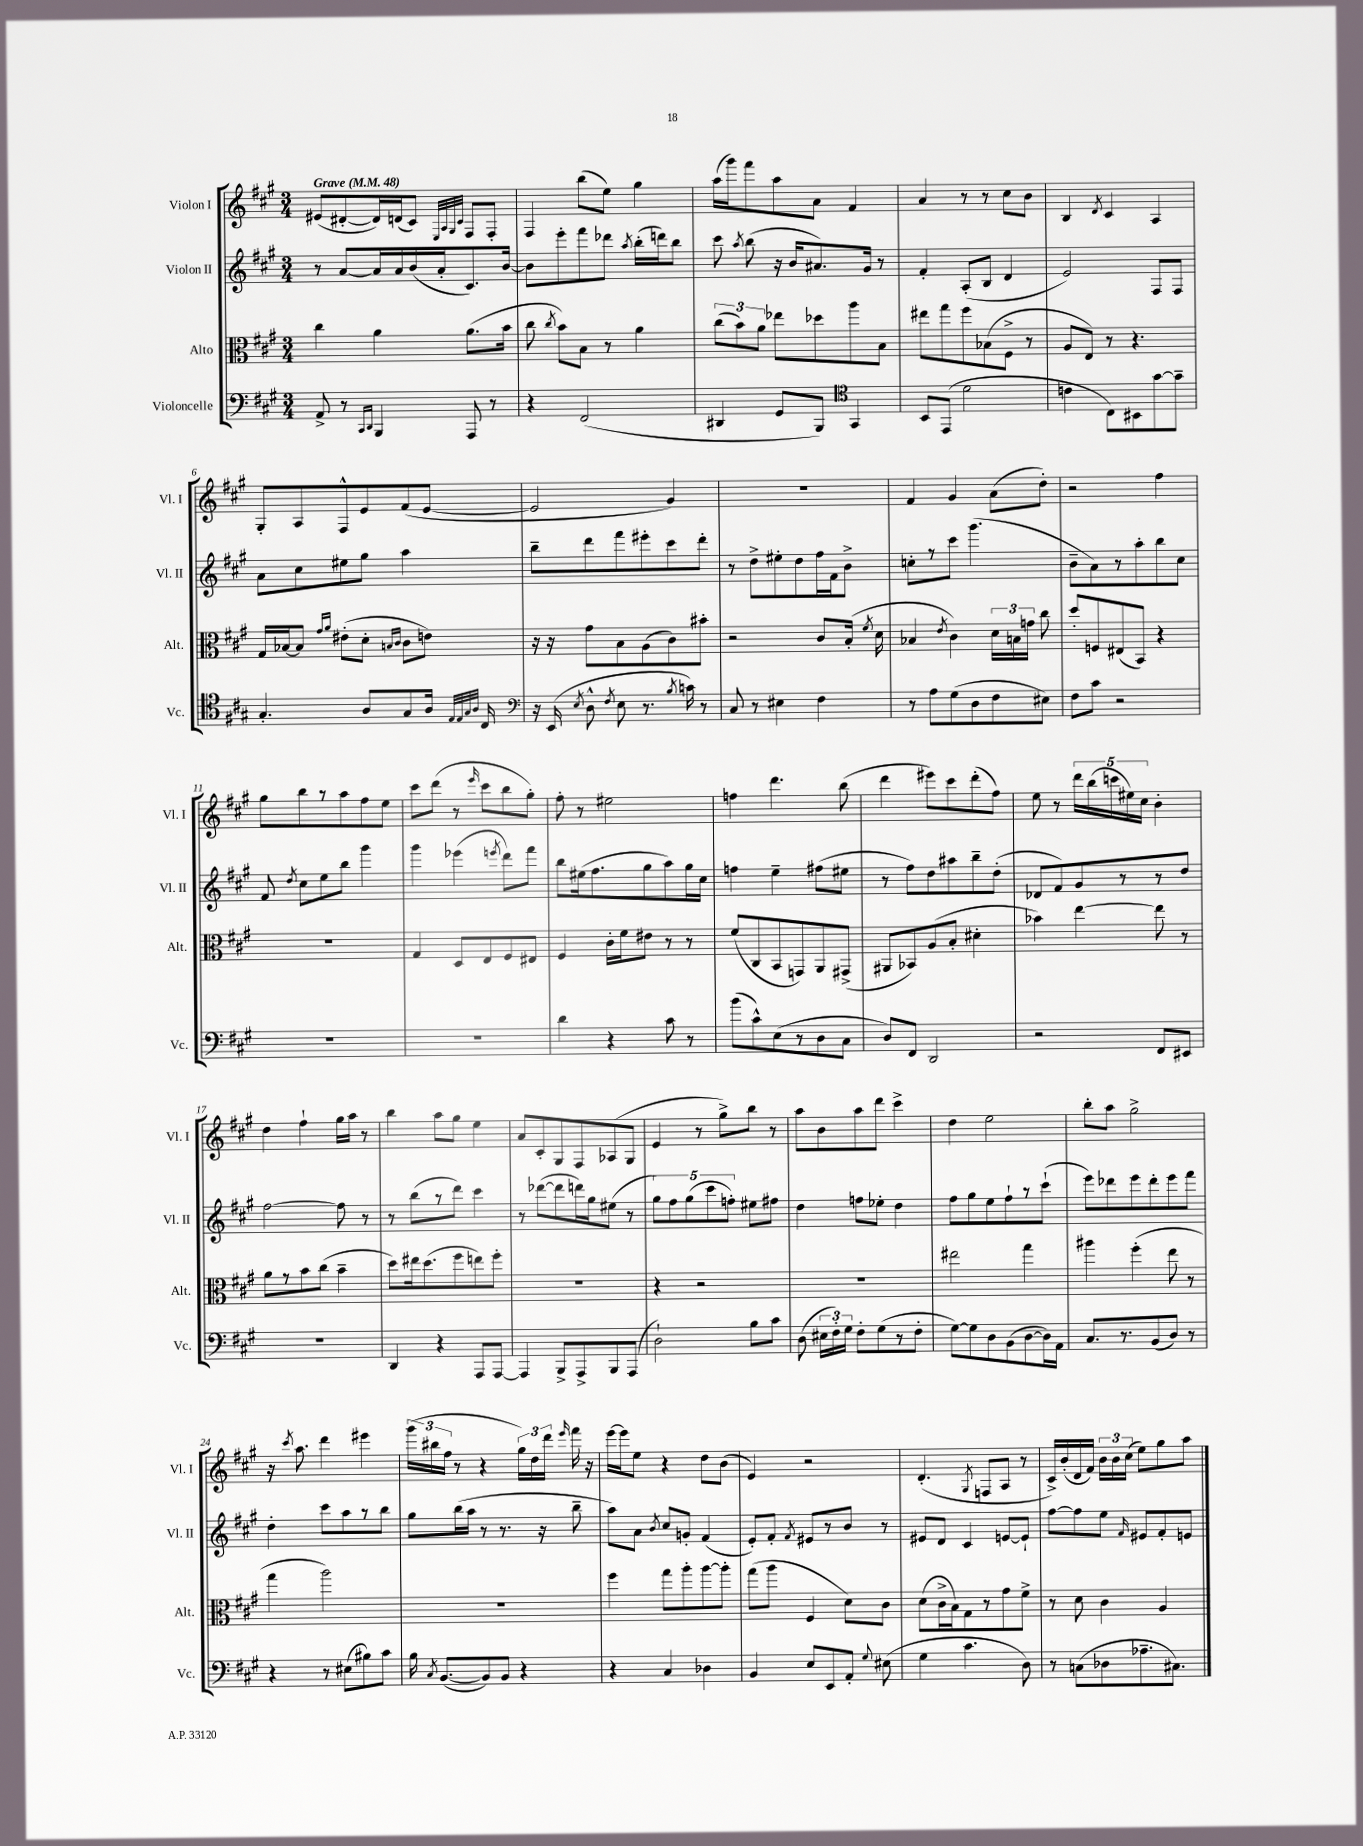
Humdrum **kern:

**kern	**kern	**kern	**kern
*staff4	*staff3	*staff2	*staff1
*clefF4	*clefC3	*clefG2	*clefG2
*k[f#c#g#]	*k[f#c#g#]	*k[f#c#g#]	*k[f#c#g#]
*M3/4	*M3/4	*M3/4	*M3/4
*MM48	*MM48	*MM48	*MM48
8AA^	4cc#	8r	(8e#
8r	.	[8a	[8d#'
16qqCC#	.	.	.
16qqDD	.	.	.
4BBB	4a	16a]	16d#])
.	.	16a	(16d
.	.	(16b	8c#)
.	.	16a'	.
.	.	.	32qqE
.	.	.	32qqA
.	.	.	32qqG#
.	.	.	32qqc#
8AAA	(8.a	8.c#)	8F#
8r	.	.	8F#'
.	16b	[16b	.
=	=	=	=
4r	8cc#	8b]	4F#
.	8qcc#	.	.
.	8b)	8eee'	.
(2FF#	8B	8fff#	(8bb
.	8r	8ddd-	8ee)
.	.	8qaa	.
.	4a	(16bb'	4gg#
.	.	16ddd)	.
.	.	8bb	.
=	=	=	=
4DD#	(12cc#	8ccc#	(16aa
.	.	.	16ggg#)
.	12b)	.	.
.	.	8qaa	.
.	.	(8bb	8fff#
.	12a	.	.
8GG#	8ee-	16r	8aa
.	.	16b	.
8BBB)	8dd-	8.a#)	8a
*clefC4	*	*	*
4GG#	8aa	.	4f#
.	.	16g#	.
.	8B	8r	.
=	=	=	=
8BB	8ee#	4f#'	4a
(8EE	8gg#	.	.
2d	8ff#	(8A'	8r
.	(8B-	8B	8r
.	8F#^	4d	8cc#
.	8r	.	8b
=	=	=	=
4c	8A	2e)	4B
.	8E)	.	.
.	.	.	8qd
8C#)	8r	.	4c#
8BB#	4.r	.	.
[8g#	.	8F#	4A
8g#~]	.	8F#	.
=	=	=	=
4.G#'	16G#	8a	8G#'
.	[16B-	.	.
.	8B-]	8cc#	8A
.	16qqg#	.	.
.	16qqa	.	.
.	(8e#'	8ee#	8F#^^
8A	8d'	8gg#	8e
.	16qqB	.	.
.	16qqc#	.	.
8G#	8c#	4aa	(8f#
16A	8e)	.	[8e
32qqE	.	.	.
32qqE	.	.	.
32qqG#	.	.	.
32qqA	.	.	.
16C#	.	.	.
=	=	=	=
*clefF4	*	*	*
16r	16r	8bb~	2e]
(16EE	16r	.	.
8qE	.	.	.
8D^^	8g#	8ddd	.
8qF#	.	.	.
8E	8B	8fff#	.
8.r	(8A	8eee#'	.
.	8c#)	8ccc#	4g#)
8qB	.	.	.
16c)	.	.	.
8r	8b#'	8ddd'	.
=	=	=	=
8C#	2r	8r	2.r
8r	.	8dd^	.
4E#	.	8ee#'	.
.	.	8dd	.
4F#	8c#	16ff#	.
.	.	16f#	.
.	(16B'	8b^	.
.	8qf#	.	.
.	16d	.	.
=	=	=	=
8r	4B-	8cc'	4f#
8A	.	8r	.
.	8qe	.	.
(8G#	4c#)	8ccc#	4g#
8D	.	(4.ggg#	.
8F#	24d	.	(8a
.	24B	.	.
.	24g	.	.
8E#)	8cc#	.	8dd')
=	=	=	=
8F#	8dd'	8b~	2r
8c#	8F	8a)	.
2r	(8E#	8r	.
.	8BB)	8aa'	.
.	4r	8bb	4ff#
.	.	8cc#	.
=	=	=	=
2.r	2.r	8f#	8gg#
.	.	8qdd	.
.	.	8cc#	8bb
.	.	8ee	8r
.	.	8bb	8aa
.	.	4ggg#	8ff#
.	.	.	8ee
=	=	=	=
2.r	4G#	4ggg#	8ccc#
.	.	.	(8ddd
.	8D	(4eee-	8r
.	.	.	16qqeee
.	8E	.	8ccc#
.	.	8qeee	.
.	8F#	8ddd)	8bb
.	8E#	8fff#	8gg#')
=	=	=	=
4d	4F#	8bb	8ff#'
.	.	(16ee#	8r
.	.	8.ff#	.
4r	16c#'	.	2ee#
.	16f#	.	.
.	8e#	8gg#	.
8c#	8r	8aa)	.
8r	8r	16gg#	.
.	.	16cc#	.
=	=	=	=
(8b	(8f#	4ff	4ff
8c#^^)	8C#	.	.
(8E	8BB	4ee~	4.ddd
8r	8GG)	.	.
8D	8AA	(8ff#	.
8C#	(8GG#^	8ee#	(8bb
=	=	=	=
8D)	8AA#	8r	4ddd
8FF#	8BB-)	8ff#)	.
2DD	(8A	8dd	8eee#)
.	8B'	8aa#	8ccc#
.	4d#'	8bb~	(8ddd'
.	.	(8dd'	8ff#)
=	=	=	=
2r	4b-)	8d-	8ee
.	.	8f#)	8r
.	[4ee	8g#	20ddd
.	.	.	(20bb
.	.	.	20ccc
.	.	8r	.
.	.	.	20ee#)
.	.	.	20cc#
8FF#	8ee]	8r	4b'
8EE#	8r	8dd	.
=	=	=	=
2.r	8a	[2ff#	4dd
.	8r	.	.
.	8b	.	4ff#`
.	(8cc#	.	.
.	4b~	8ff#]	16gg#
.	.	.	16aa
.	.	8r	8r
=	=	=	=
4DD	8dd)	8r	4bb
.	16ee#	(8bb	.
.	(8.dd	.	.
4r	.	8r	8aa
.	8ff#	8ddd)	8gg#
8AAA	8ee)	4ccc#	4ee
[8AAA	8ff#'	.	.
=	=	=	=
4AAA]	2.r	8r	8a
.	.	([8ddd-	8c#'
8BBB^	.	8ddd-]	8G#
8AAA^	.	16ddd)	8F#
.	.	16gg#	.
8BBB	.	(8ee#	(8A-
(8AAA	.	8r	8G#
=	=	=	=
2D`)	4r	10gg#)	4e
.	.	10ff#	.
.	.	(10gg#	.
.	2r	.	8r
.	.	10ccc#	.
.	.	.	8gg#^)
.	.	10ff')	.
8B	.	8ee#	8bb
8c#	.	8ff#	8r
=	=	=	=
(8D	2.r	4dd	8aa
24E#	.	.	8b
24F#')	.	.	.
24G#	.	.	.
8F#'	.	8ff	8aa
(8G#	.	8ee-'	8ddd
8r	.	4dd	4ccc#^
8F#'	.	.	.
=	=	=	=
[8G#)	2ee#	8ff#	4dd
8G#]	.	8gg#	.
8D	.	8ee	2ee
(8BB	.	8ff#`	.
[8D	4gg#	8r	.
16D])	.	(8ccc#`	.
16AA	.	.	.
=	=	=	=
8.C#	4aa#	8eee)	8bb'
.	.	8ddd-	8aa
8.r	.	.	.
.	(4ff#'	8eee	2gg#^
(8BB	.	8ddd-'	.
8D)	8ee	8eee	.
8r	8r	8fff#	.
=	=	=	=
4r	4gg#	4dd'	16r
.	.	.	8qccc#
.	.	.	8.aa
8r	2aa)	8ccc#	4ddd
(8E#	.	8aa	.
8B#)	.	8r	4eee#
8c#	.	8bb	.
=	=	=	=
16B	2.r	8gg#	(24ggg#
.	.	.	24bb#
8qC#	.	.	.
([8.BB	.	.	.
.	.	.	24ff#
.	.	(16bb	8r
.	.	16aa	.
8BB])	.	8r	4r
8BB	.	8.r	.
4r	.	.	24gg#)
.	.	.	24dd
.	.	16r	.
.	.	.	24ddd
.	.	.	16qqeee
.	.	8bb~	16fff#
.	.	.	16r
=	=	=	=
4r	4ff#	8aa)	[16eee
.	.	.	16eee]
.	.	8a	8ee
.	.	8qb	.
4C#	8gg#	8cc#	4r
.	8aa'	8g'	.
4D-	[8aa	(4f#	8dd
.	8aa']	.	(8b
=	=	=	=
4BB	(8gg#	8e')	4e)
.	8aa	8f#'	.
.	.	8qf#	.
8E	4F#	8e#	2r
8EE	.	8r	.
8AA'	8d)	8b	.
8qqG#	.	.	.
(8E#	8c#	8r	.
=	=	=	=
4G#	(8d	8e#	(4.d'
.	16c#^	8d	.
.	16B)	.	.
4.c#	8G#	4c#	.
.	.	.	8qG#
.	8r	.	8F
.	8g#	[8e	8A
8D)	8f#^	8e`]	8r
=	=	=	=
8r	8r	[8ff#	16c#^)
.	.	.	(16b'
(8C	8d	8ff#]	16d
.	.	.	16f#)
8D-	4c#	8ee	24b
.	.	.	24b
.	.	.	(24cc#
.	.	16qqf#	.
8.A-~	.	8e#	8ee)
.	4A	8f#'	8gg#
8.C#)	.	.	.
.	.	8e	8aa
==	==	==	==
*-	*-	*-	*-
